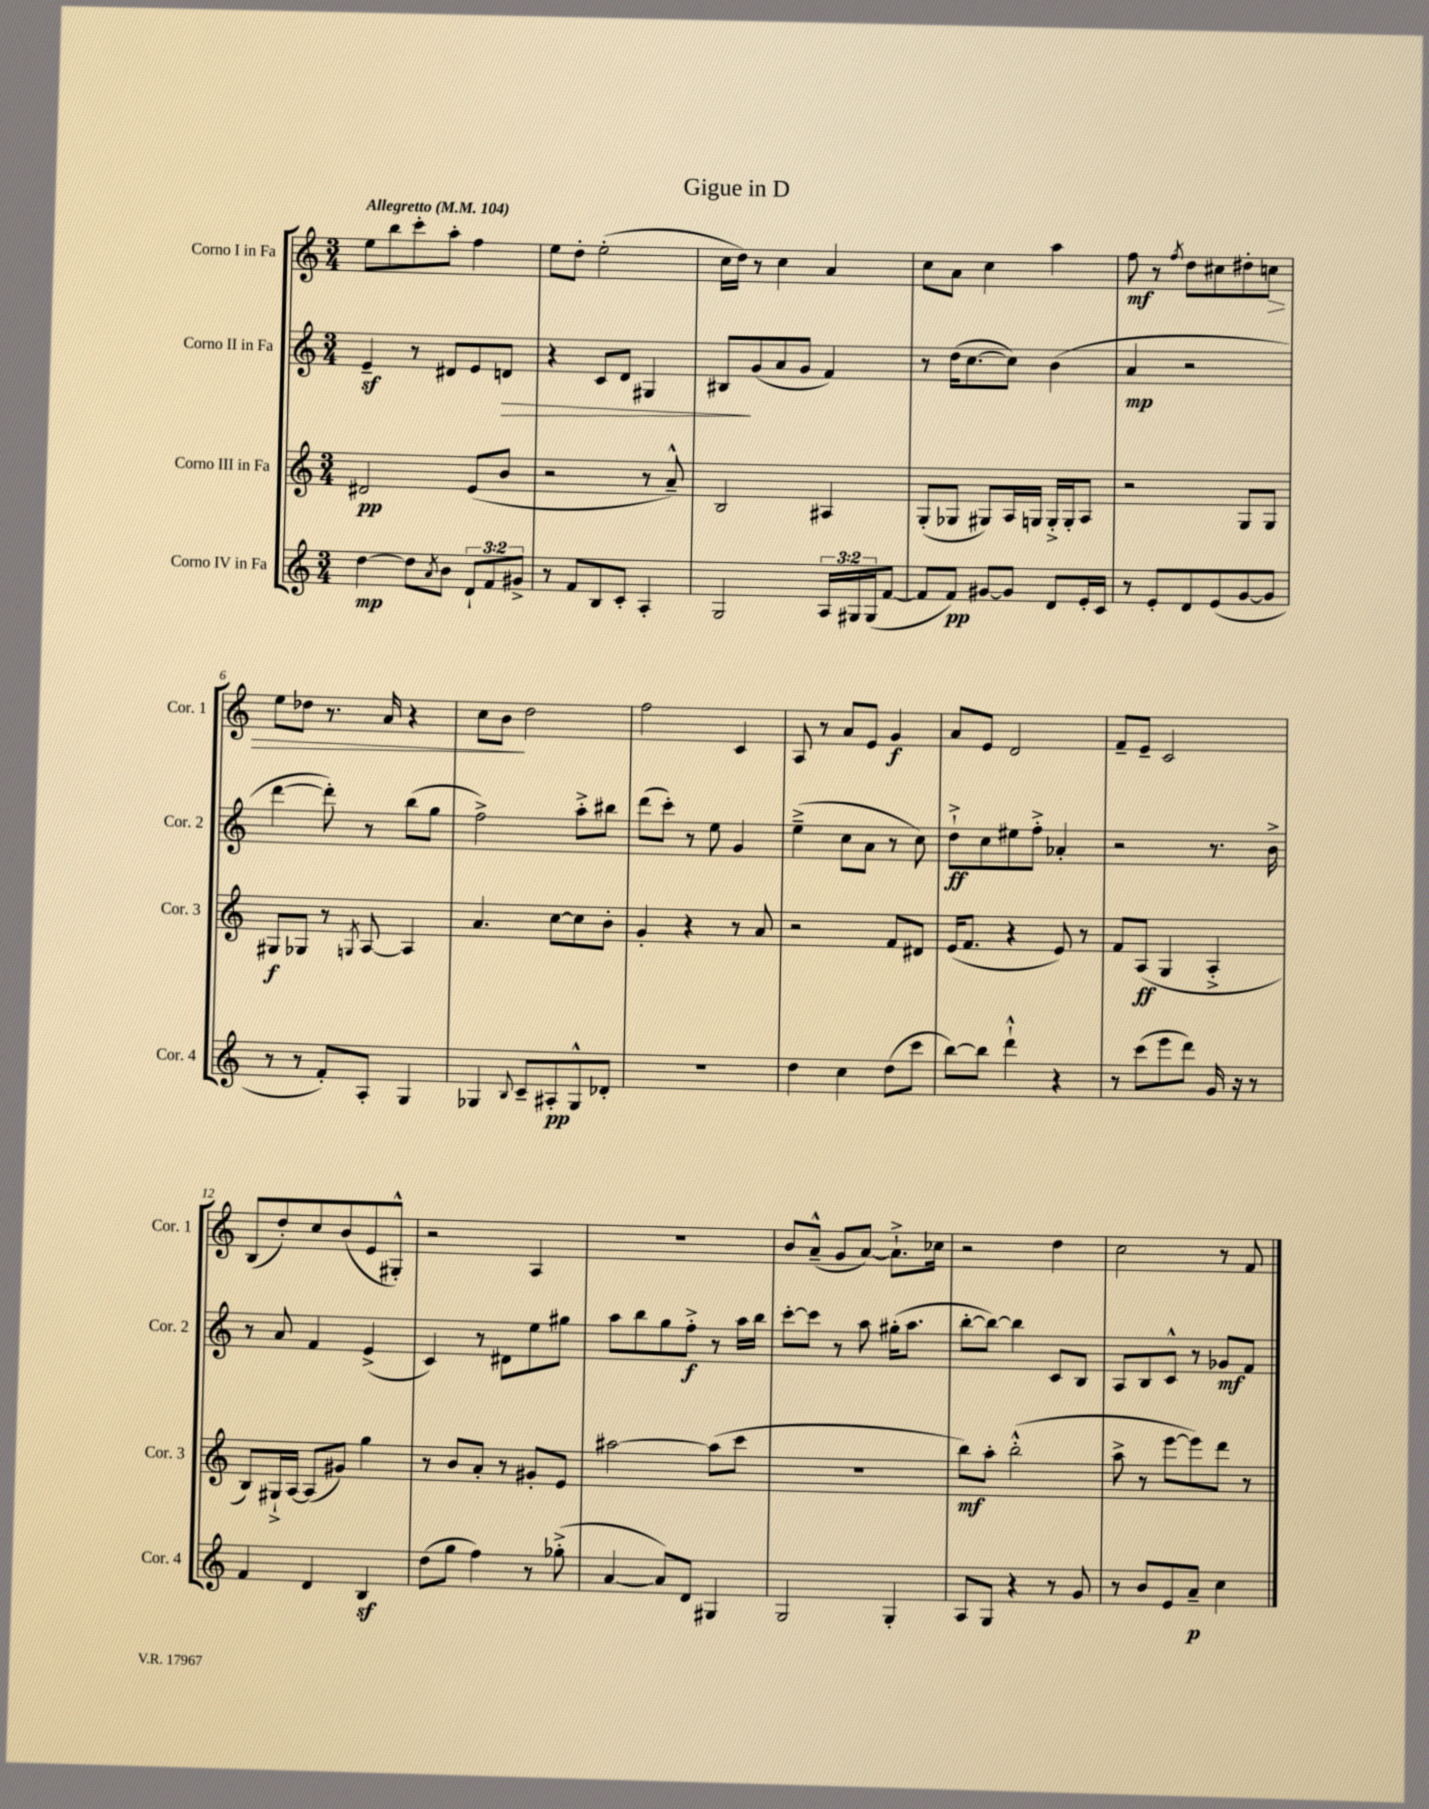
\header { title = "Gigue in D" }
<<
\new StaffGroup <<
\new Staff = "s0" \with { instrumentName = "Corno I in Fa" shortInstrumentName = "Cor. 1" } {
    \clef treble \key c \major \numericTimeSignature \time 3/4 \tempo "Allegretto" 4 = 104
    e''8 b''8 c'''8-. a''8-. f''4 |
    e''8 d''8-. e''2-.( |
    c''16 d''16) r8 c''4 a'4 |
    c''8 a'8 c''4 a''4 |
    f''8\mf r8 \acciaccatura { f''8 } d''8 cis''8 dis''8-. c''8\> |
    e''8 des''8 r8. a'16 r4 |
    c''8 b'8\! d''2 |
    f''2 c'4 |
    a8 r8 a'8 e'8 g'4\f |
    a'8 e'8 d'2 |
    f'8-- e'8-- c'2 |
    b8( d''8-.) c''8 b'8( e'8 gis8-.-^) |
    r2 a4 |
    R2. |
    b'8 a'8---^( g'8 a'8~) a'8.-!-> ces''16 |
    r2 d''4 |
    c''2 r8 f'8 \bar "|." |
}
\new Staff = "s1" \with { instrumentName = "Corno II in Fa" shortInstrumentName = "Cor. 2" } {
    \clef treble \key c \major \numericTimeSignature \time 3/4
    e'4--\sf r8 dis'8 e'8 d'8\> |
    r4 c'8 d'8 gis4 |
    bis8\! g'8( a'8 g'8 f'4) |
    r8 d''16( c''8.~ c''8) b'4( |
    a'4\mp r2 |
    d'''4~ d'''8-.) r8 b''8( g''8 |
    f''2->) a''8-.-> bis''8 |
    d'''8( c'''8-.) r8 e''8 g'4 |
    e''4--->( c''8 a'8 r8 c''8) |
    d''8-!->\ff c''8 eis''8 f''8-.-> aes'4-. |
    r2 r8. b'16-> |
    r8 a'8 f'4 e'4->( |
    c'4) r8 dis'8 e''8 gis''8 |
    a''8 b''8 g''8 f''8-.->\f r8 a''16 b''16 |
    c'''8~-. c'''8 r8 a''8 gis''16-.( a''8. |
    b''8~-. b''8~) b''4 c'8 b8 |
    a8 b8 c'8-^ r8 ges'8\mf f'8 \bar "|." |
}
\new Staff = "s2" \with { instrumentName = "Corno III in Fa" shortInstrumentName = "Cor. 3" } {
    \clef treble \key c \major \numericTimeSignature \time 3/4
    dis'2\pp e'8( b'8 |
    r2 r8 a'8---^) |
    b2 ais4 |
    g8-.( ges8 gis8) a16 g16 g16-.-> g16-. a8 |
    r2 g8 g8 |
    gis8\f ges8 r8 \acciaccatura { g8 } a8~ a4 |
    a'4. c''8~ c''8 b'8-. |
    g'4-. r4 r8 a'8 |
    r2 f'8 dis'8 |
    e'16( f'8. r4 e'8) r8 |
    f'8 a8\ff( g4 a4-.-> |
    b8) gis16-!-> a16~ a8( gis'8) g''4 |
    r8 b'8 a'8-. r8 gis'8-. e'8 |
    ais''2~ ais''8( c'''8 |
    R2. |
    b''8\mf) a''8-. b''2-.-^( |
    a''8-> r8 e'''8~ e'''8) d'''8 r8 \bar "|." |
}
\new Staff = "s3" \with { instrumentName = "Corno IV in Fa" shortInstrumentName = "Cor. 4" } {
    \clef treble \key c \major \numericTimeSignature \time 3/4 \override Staff.TupletNumber.text = #tuplet-number::calc-fraction-text
    d''4~\mp d''8 \acciaccatura { a'8 } b'8 \tuplet 3/2 { d'8-! f'8 gis'8-> } |
    r8 f'8 b8 c'8-. a4-. |
    g2 \tuplet 3/2 { a16 gis16 gis16( } f'8~ |
    f'8 f'8\pp) gis'8~ gis'8 d'8 e'16-. c'16 |
    r8 e'8-. d'8 e'8( g'8~ g'8 |
    r8 r8 f'8-.) a8-. g4 |
    ges4 \appoggiatura { b8 } c'8-- ais8-.\pp ges8-^ des'8-. |
    R2. |
    d''4 c''4 d''8( c'''8 |
    b''8~) b''8 d'''4-!-^ r4 |
    r8 c'''8( e'''8 d'''8) g'16 r16 r8 |
    f'4 d'4 b4\sf |
    d''8( g''8 f''4) r8 ges''8-.->( |
    a'4~ a'8) d'8 gis4 |
    g2 g4-. |
    a8 g8 r4 r8 g'8 |
    r8 b'8 e'8 a'8--\p c''4 \bar "|." |
}
>>
>>
